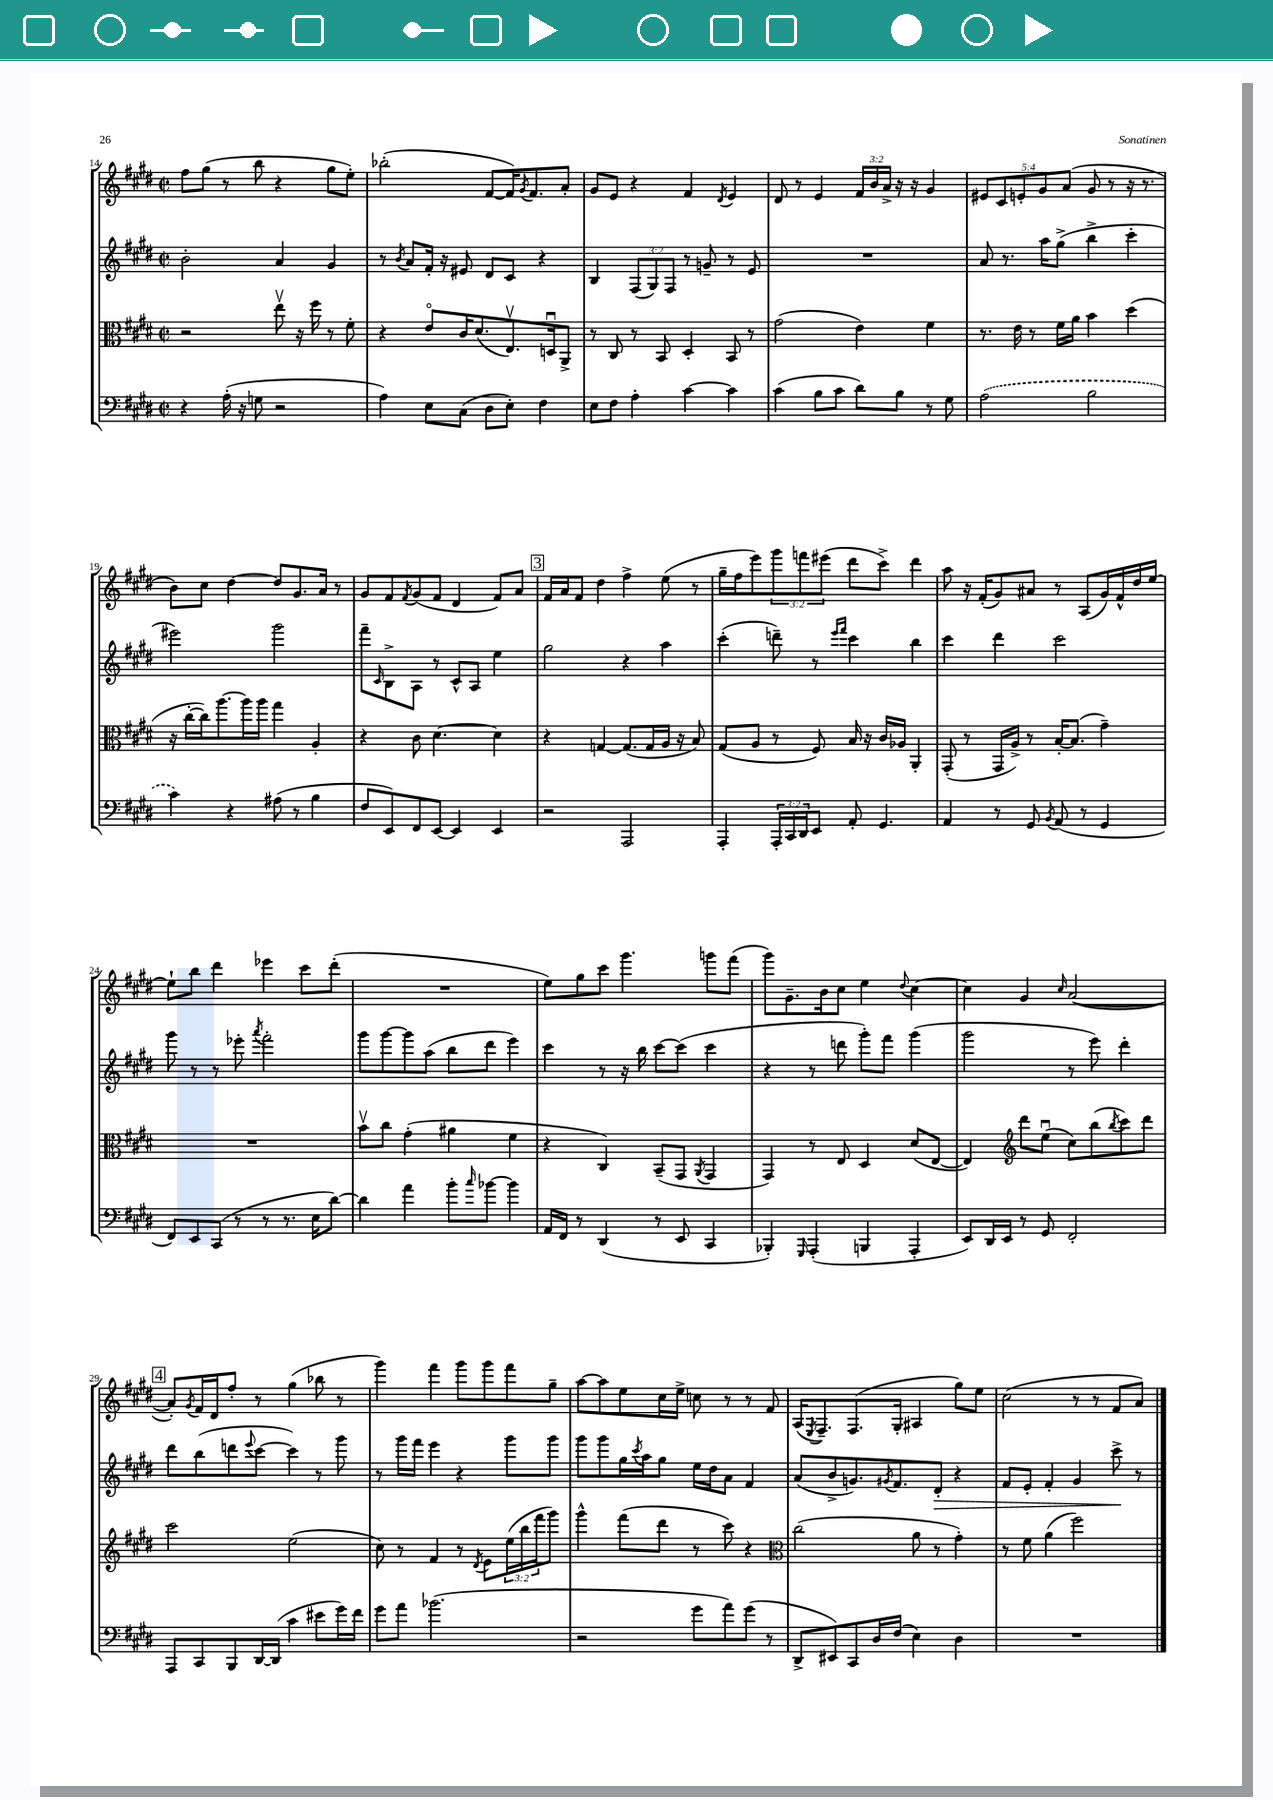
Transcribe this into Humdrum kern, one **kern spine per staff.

**kern	**kern	**kern	**dynam	**kern
*part4	*part3	*part2	*part2	*part1
*staff4	*staff3	*staff2	*staff2	*staff1
*clefF4	*clefC3	*clefG2	*	*clefG2
*k[f#c#g#d#]	*k[f#c#g#d#]	*k[f#c#g#d#]	*	*k[f#c#g#d#]
*M2/2	*M2/2	*M2/2	*	*M2/2
*met(c|)	*met(c|)	*met(c|)	*	*met(c|)
=14	=14	=14	=14	=14
4r	2r	2b'\	.	8ff#\L
.	.	.	.	(8gg#\J
(16A'\	.	.	.	8r
16r	.	.	.	.
8Gn\	.	.	.	8bb\
2r	8eev\	4a/	.	4r
.	16r	.	.	.
.	16ff#\	.	.	.
.	8r	4g#/	.	8gg#\L
.	8f#'\	.	.	8ee'\J)
=15	=15	=15	=15	=15
4A\)	4r	8r	.	(2bb-X'\
.	.	8qb/	.	.
.	.	8a/L	.	.
8E\L	8e/L	16f#'/Jk	.	.
.	.	16r	.	.
(8C#\J	16c#/K	8e#X/	.	.
.	(8.d#/	.	.	.
8D#\L	.	8d#/L	.	[8f#/L
8E'\J)	8.Ev/)	8c#/J	.	16f#/K])
.	.	.	.	8qg#/
.	.	.	.	8.f#/
4F#\	.	4r	.	.
.	16Dnu/k	.	.	.
.	8AA^/J	.	.	8a'/J
=16	=16	=16	=16	=16
8E\L	8r	4B/	.	8g#/L
8F#\J	8C#/	.	.	8e/J
4A'\	8r	(12F#/L	.	4r
.	.	12G#/)	.	.
.	8BB/	.	.	.
.	.	12F#/J	.	.
[4c#\	4D#'/	8r	.	4f#/
.	.	8gn~/	.	.
.	.	.	.	8qd#/
4c#\]	8BB/	8r	.	4e/
.	8r	8e/	.	.
=17	=17	=17	=17	=17
(4c#\	(2g#\	1r	.	8d#/
.	.	.	.	8r
8B\L	.	.	.	4e/
8c#\J	.	.	.	.
8d#\L)	4e\)	.	.	24f#/LL
.	.	.	.	24b/
.	.	.	.	24a^/JJ
8B\J	.	.	.	16r
.	.	.	.	16r
8r	4f#\	.	.	4g#/
8G#\	.	.	.	.
=18	=18	=18	=18	=18
(2A\	8.r	8a/	.	10e#X/L
.	.	.	.	10c#/
.	.	8.r	.	.
.	16e\	.	.	.
.	.	.	.	10en'/
.	8r	.	.	.
.	.	.	.	10g#/
.	.	16aa\KL	.	.
.	16f#\LL	(8gg#^\J	.	.
.	.	.	.	(10a/J
.	16a\JJ	.	.	.
2B\	4b\	4bb^\	.	8g#/
.	.	.	.	8r
.	(4dd#\	4ccc#'\	.	16r
.	.	.	.	8.r
!!LO:LB:g=z
=19	=19	=19	=19	=19
4c#\)	16r	2eee#X\)	.	8b\L)
.	[16cc#'\LL	.	.	.
.	16cc#\J])	.	.	8cc#\J
.	[8.aa\	.	.	.
4r	.	.	.	[4dd#\
.	16aa\L]	.	.	.
.	16aa\JJ	.	.	.
(8A#X\	4gg#\	2ggg#\	.	8dd#/L]
8r	.	.	.	8.g#/
4B\	4A'/	.	.	.
.	.	.	.	16a/Jk
.	.	.	.	8r
=20	=20	=20	=20	=20
8F#/L	4r	8fff#~\L	.	8g#/L
.	.	16qqc#/	.	.
8EE/)	.	8B^\	.	8f#/
.	.	.	.	8qf#/
8FF#/	8c#\	8A\J	.	(8g#/
[8EE/J	[4.d#\	8r	.	8f#/J
4EE/]	.	8c#^^/L	.	4d#/
.	.	8A/J	.	.
4EE/	4d#\]	4ee\	.	8f#/L)
.	.	.	.	8a/J
!!LO:REH:place=s1:t=3
=21	=21	=21	=21	=21
2r	4r	2gg#\	.	16f#/LL
.	.	.	.	16a/J
.	.	.	.	8f#/J
.	[4Gn/	.	.	4dd#\
2AAA/	(8.G/L]	4r	.	4ff#^\
.	16G/L	.	.	.
.	16A/JJ	4aa\	.	(8ee\
.	16r	.	.	.
.	8B/)	.	.	8r
=22	=22	=22	=22	=22
4AAA'/	(8G#/L	(4ccc#'\	.	16gg#~\LL
.	.	.	.	16ff#\J
.	8A/J	.	.	8eee\)
24AAA'/LL	8r	8dddn~\)	.	12ggg#\
24CC#/	.	.	.	.
24DD#/J	.	.	.	12fffn\
8EE/J	8F#/)	8r	.	.
.	.	.	.	(12eee#X\J
.	.	16qqeee/LL	.	.
.	.	16qqfff#/JJ	.	.
8AA'/	16B/	4ccc#\	.	8ddd#\L
.	16r	.	.	.
4.GG#/	16c#/LL	.	.	8ccc#^\J)
.	16A-X/JJ	.	.	.
.	4AA'/	4bb\	.	4ddd#\
=23	=23	=23	=23	=23
4AA/	(8GG#'/	4ccc#\	.	8aa\
.	8r	.	.	16r
.	.	.	.	(16f#'/KL
8r	16GG#/LL	4ddd#\	.	8g#/)
.	16A^/JJ)	.	.	.
8GG#/	8r	.	.	8a#X/J
8qBB/	.	.	.	.
(8AA/	[16B'/KL	2ccc#\	.	8r
.	(8.B/J]	.	.	.
8r	.	.	.	(8A/L
4GG#/	4g#~\)	.	.	16g#/L)
.	.	.	.	16f#^^/
.	.	.	.	16dd#/
.	.	.	.	[16ee/JJ
!!LO:LB:g=z
=24	=24	=24	=24	=24
8FF#/L)	1r	8ggg#\	.	8ee`\L]
8EE/	.	8r	.	8bb\J
(8CC#/J	.	8r	.	4ddd#\
8r	.	8eee-X'\	.	.
.	.	8qaaa/	.	.
8r	.	2fff#'\	.	4eee-X\
8.r	.	.	.	.
.	.	.	.	8ccc#\L
16E\KL	.	.	.	.
[8d#\J)	.	.	.	(8ddd#'\J
=25	=25	=25	=25	=25
4d#\]	8bv\L	8ggg#\L	.	1r
.	8cc#\J	[8ggg#\	.	.
4a\	(4g#'\	8ggg#\]	.	.
.	.	(8aa\J	.	.
8b'\L	4a#X\	8bb\L	.	.
16qqcc#/	.	.	.	.
[8b-X\J	.	8ddd#\J	.	.
4b-\]	4f#\	4eee\)	.	.
=26	=26	=26	=26	=26
16AA/LL	4r	4ccc#\	.	8ee\L)
16FF#/JJ	.	.	.	.
8r	.	.	.	8gg#\
(4DD#/	4C#/)	8r	.	8ccc#\J
.	.	16r	.	4.ggg#\
.	.	16bb\	.	.
8r	(8BB~/L	[8ccc#\L	.	.
8EE/	8GG#/J	(8ccc#\J]	.	.
.	8qAA/	.	.	.
4CC#/	4GG#/	4ccc#\	.	8gggn\L
.	.	.	.	(8fff#\J
=27	=27	=27	=27	=27
4BBB-X'/)	4GG#/)	4r	.	8ggg#\L)
.	.	.	.	8.g#~\
16qqGGG#/	.	.	.	.
(4AAA'/	8r	8r	.	.
.	.	.	.	16b\k
.	8E/	8dddn\	.	8cc#\J
4BBBn/	4D#/	8ggg#'\L)	.	4ee\
.	.	8fff#\J	.	.
.	.	.	.	8qqdd#/
4AAA'/	(8d#/L	(4ggg#\	.	[4cc#\
.	[8E/J	.	.	.
=28	=28	=28	=28	=28
8EE/L)	4E/])	2ggg#\	.	4cc#\]
16DD#/L	.	.	.	.
16EE/JJ	.	.	.	.
*	*clefG2	*	*	*
8r	8ddd#\L	.	.	4g#/
8GG#/	(8eeu\J	.	.	.
.	.	.	.	16qqcc#/
2FF#'/	8cc#\L)	8r	.	([2a/
.	(8bb\	8eee\)	.	.
.	8qbb/	.	.	.
.	8ccc#\)	4ddd#'\	.	.
.	8ddd#\J	.	.	.
!!LO:LB:g=z
!!LO:REH:place=s1:t=4
=29	=29	=29	=29	=29
8AAA/L	2ccc#\	8ddd#\L	.	8a'/L])
.	.	.	.	8qg#/
8CC#/	.	(8bb\	.	16f#/L
.	.	.	.	16d#/J
8BBB/	.	8dddn\	.	8ff#'/J
.	.	8qqeee/	.	.
[16DD#/L	.	[8ccc#\J	.	8r
(16DD#/JJ]	.	.	.	.
4c#\	(2ee\	4ccc#\])	.	(4gg#\
8e#X\L	.	8r	.	8bb-X\
16g#\L)	.	8ggg#\	.	8r
16f#\JJ	.	.	.	.
=30	=30	=30	=30	=30
8g#\L	8cc#\)	8r	.	4ggg#\)
8a\J	8r	16ggg#\LL	.	.
.	.	16fff#\JJ	.	.
(2.b-X\	4f#/	4eee\	.	4fff#\
.	8r	4r	.	8ggg#\L
.	8qd#/	.	.	.
.	8e\L	.	.	8ggg#\
.	(24ee\L	8ggg#\L	.	8fff#\
.	24bb\	.	.	.
.	24fff#\J	.	.	.
.	8ggg#\J)	8ggg#\J	.	8gg#~\J
=31	=31	=31	=31	=31
2r	4ggg#^^\	8ggg#\L	.	[8aa\L
.	.	8ggg#\	.	8aa\]
.	(8fff#\L	16gg#\L	.	8ee\
.	.	8qccc#/	.	.
.	.	16aa\J	.	.
.	8ddd#\J	8gg#\J	.	16cc#\L
.	.	.	.	16ee^\JJ
8g#\L	8r	16ee\LL	.	8ccn\
.	.	16dd#\J	.	.
8a\)	8ccc#\)	8a\J	.	8r
(8g#\J	4r	4f#/	.	8r
8r	.	.	.	8f#/
=32	=32	=32	=32	=32
*	*clefC3	*	*	*
8DD#^/L	(2cc#\	(8a/L	.	(16A/KL
.	.	.	.	8qE/
.	.	.	.	8.F#~/)
8EE#X/)	.	8b^/	.	.
8CC#/	.	8.gn/)	.	(8.F#/
16D#/L	.	.	.	.
.	.	8qg#X/	.	.
(16F#/JJ	.	8.f#/	.	16G#'/Jk
4E\)	8a\	.	.	4A#X/
!	!	!	!LO:HP:b	!
.	8r	8d#'/J	>	.
4D#\	4g#'\)	4r	.	8gg#\L)
.	.	.	.	8ee\J
=33	=33	=33	=33	=33
1r	8r	8f#/L	.	(2cc#\
.	8f#\	8e'/J	.	.
.	(4a\	4f#'/	.	.
.	2ff#\)	4g#/	.	8r
.	.	.	.	8r
.	.	8ccc#^\	.	8f#/L
.	.	8r	]	8a/J)
==	==	==	==	==
*-	*-	*-	*-	*-
